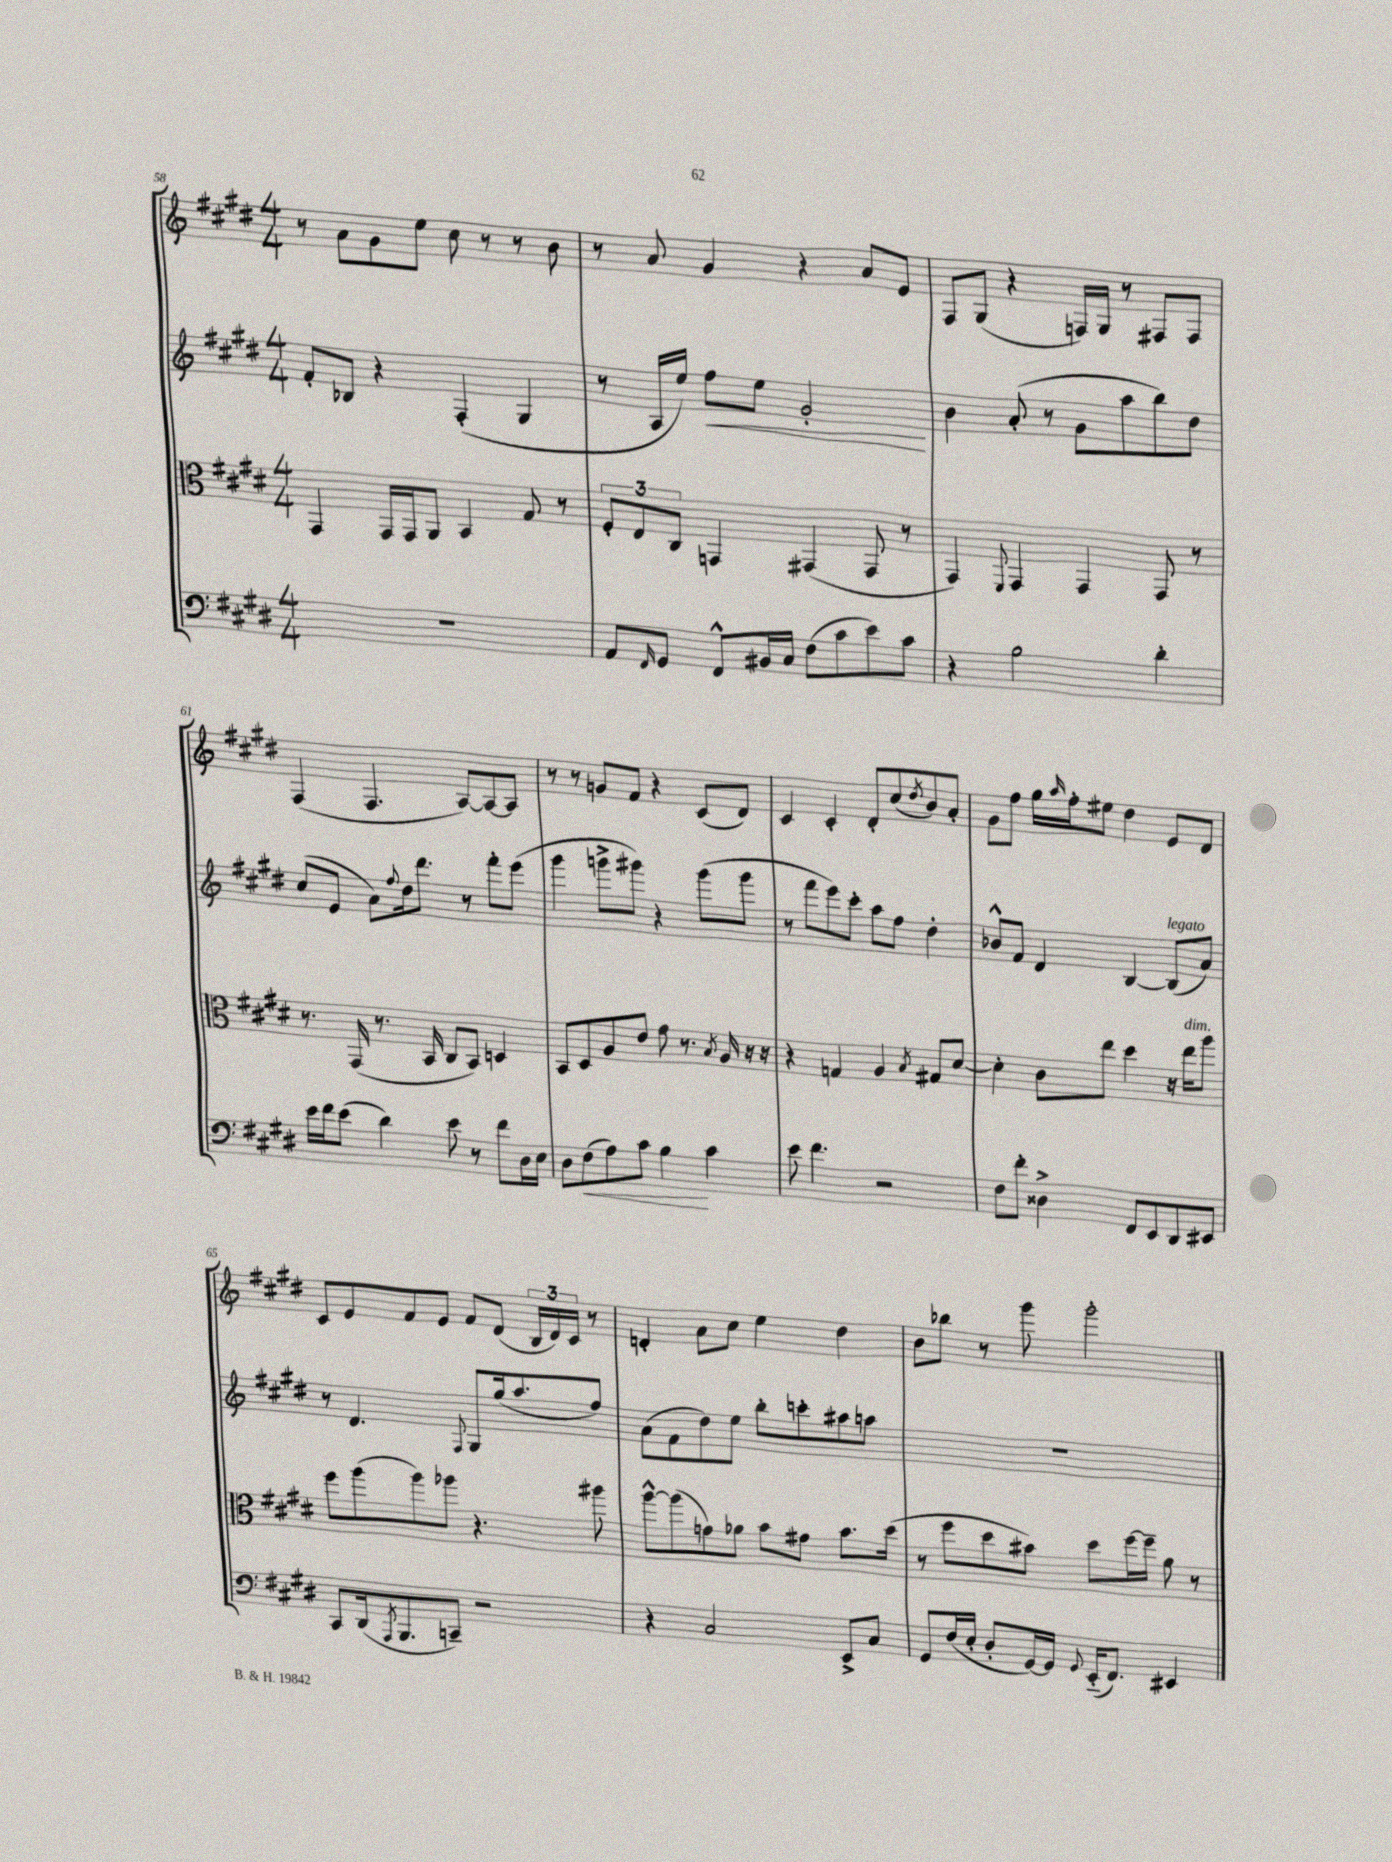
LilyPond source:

<<
\new StaffGroup <<
\new Staff = "s0" {
    \clef treble \key e \major \numericTimeSignature \time 4/4
    r8 a'8 gis'8 e''8 cis''8 r8 r8 b'8 |
    r8 a'8 gis'4 r4 a'8 e'8 |
    fis8 gis8( r4 f16) gis16 r8 fis8 fis8 |
    fis4( fis4. a8~) a8~ a8 |
    r8 r8 g'8 fis'8 r4 cis'8( dis'8) |
    cis'4 cis'4-. dis'8-. cis''8( \acciaccatura { dis''8 } b'8) a'8-. |
    gis'8 fis''8 gis''16 \grace { a''16 } fis''16-. eis''8 dis''4 e'8 dis'8 |
    cis'8 e'8 fis'8 e'8 fis'8 dis'8( \tuplet 3/2 { b16 dis'16) cis'16 } r8 |
    d'4-. a'8 cis''8 e''4 dis''4 |
    b'8 bes''8 r8 gis'''8 gis'''2-. \bar "|." |
}
\new Staff = "s1" {
    \clef treble \key e \major \numericTimeSignature \time 4/4
    fis'8-. bes8 r4 fis4-.( gis4 |
    r8 a16 e''16) fis''8\< e''8 gis'2-.\! |
    b'4 a'8-.( r8 gis'8 a''8 b''8) dis''8 |
    cis''8( e'8 a'8) \appoggiatura { fis''8 } dis''16 dis'''8. r8 fis'''8-. e'''8( |
    gis'''4 g'''8-> gis'''8) r4 gis'''8( gis'''8 |
    r8 fis'''8 e'''8) cis'''8-. a''8 fis''8 dis''4-. |
    bes'8-^ fis'8 dis'4 b4~ b8^\markup { \italic "legato" }( a'8) |
    r8 dis'4. \appoggiatura { fis8 } gis8 gis''16( a''8. fis''8) |
    a'8( fis'8 dis''8) e''8 b''8-. c'''8-. ais''8 a''8 |
    R1 \bar "|." |
}
\new Staff = "s2" {
    \clef alto \key e \major \numericTimeSignature \time 4/4
    gis,4 gis,16 gis,16 a,8 b,4 gis8 r8 |
    \tuplet 3/2 { fis8-. e8 cis8 } g,4 gis,4( gis,8 r8 |
    gis,4) \appoggiatura { fis,8 } gis,4 gis,4 gis,8 r8 |
    r8. gis,16( r8. b,16 cis8 b,8) d4 |
    b,8 dis8 a8 e'8 gis'8 r8. \acciaccatura { b8 } a16 r16 r16 |
    r4 g4 a4 \acciaccatura { b8 } gis8 dis'8~ |
    dis'4-. cis'8 e''8 dis''4 r16 e''16^\markup { \italic "dim." } a''8 |
    fis''8 a''8( a''8) aes''8 r4. ais''8 |
    a''8~-^ a''8( g'8) aes'8 b'8 gis'8 b'8. dis''16( |
    r8 fis''8 dis''8 bis'8) dis''8 fis''16~ fis''16-- a'8 r8 \bar "|." |
}
\new Staff = "s3" {
    \clef bass \key e \major \numericTimeSignature \time 4/4
    R1 |
    a,8 \grace { fis,16 } gis,8 fis,8-^ bis,16 cis16 fis8( cis'8 e'8) cis'8 |
    r4 b2 dis'4-. |
    e'16 fis'16 e'8( dis'4) e'8 r8 fis'8 dis16 e16 |
    dis8 fis8\<( a8) cis'8 b4\! cis'4 |
    e'8 fis'4. r2 |
    fis8 fis'8-. disis4-> fis,8 e,8 dis,8 eis,8 |
    cis,8 dis,16( \acciaccatura { a,,8 } b,,8. c,8--) r2 |
    r4 cis2 e,8-> cis8 |
    gis,8 fis16( e16-. dis8-. gis,16~) gis,16 \appoggiatura { gis,8 } e,16-_( fis,8.) eis,4 \bar "|." |
}
>>
>>
\layout { \context { \Score currentBarNumber = #58 } }
